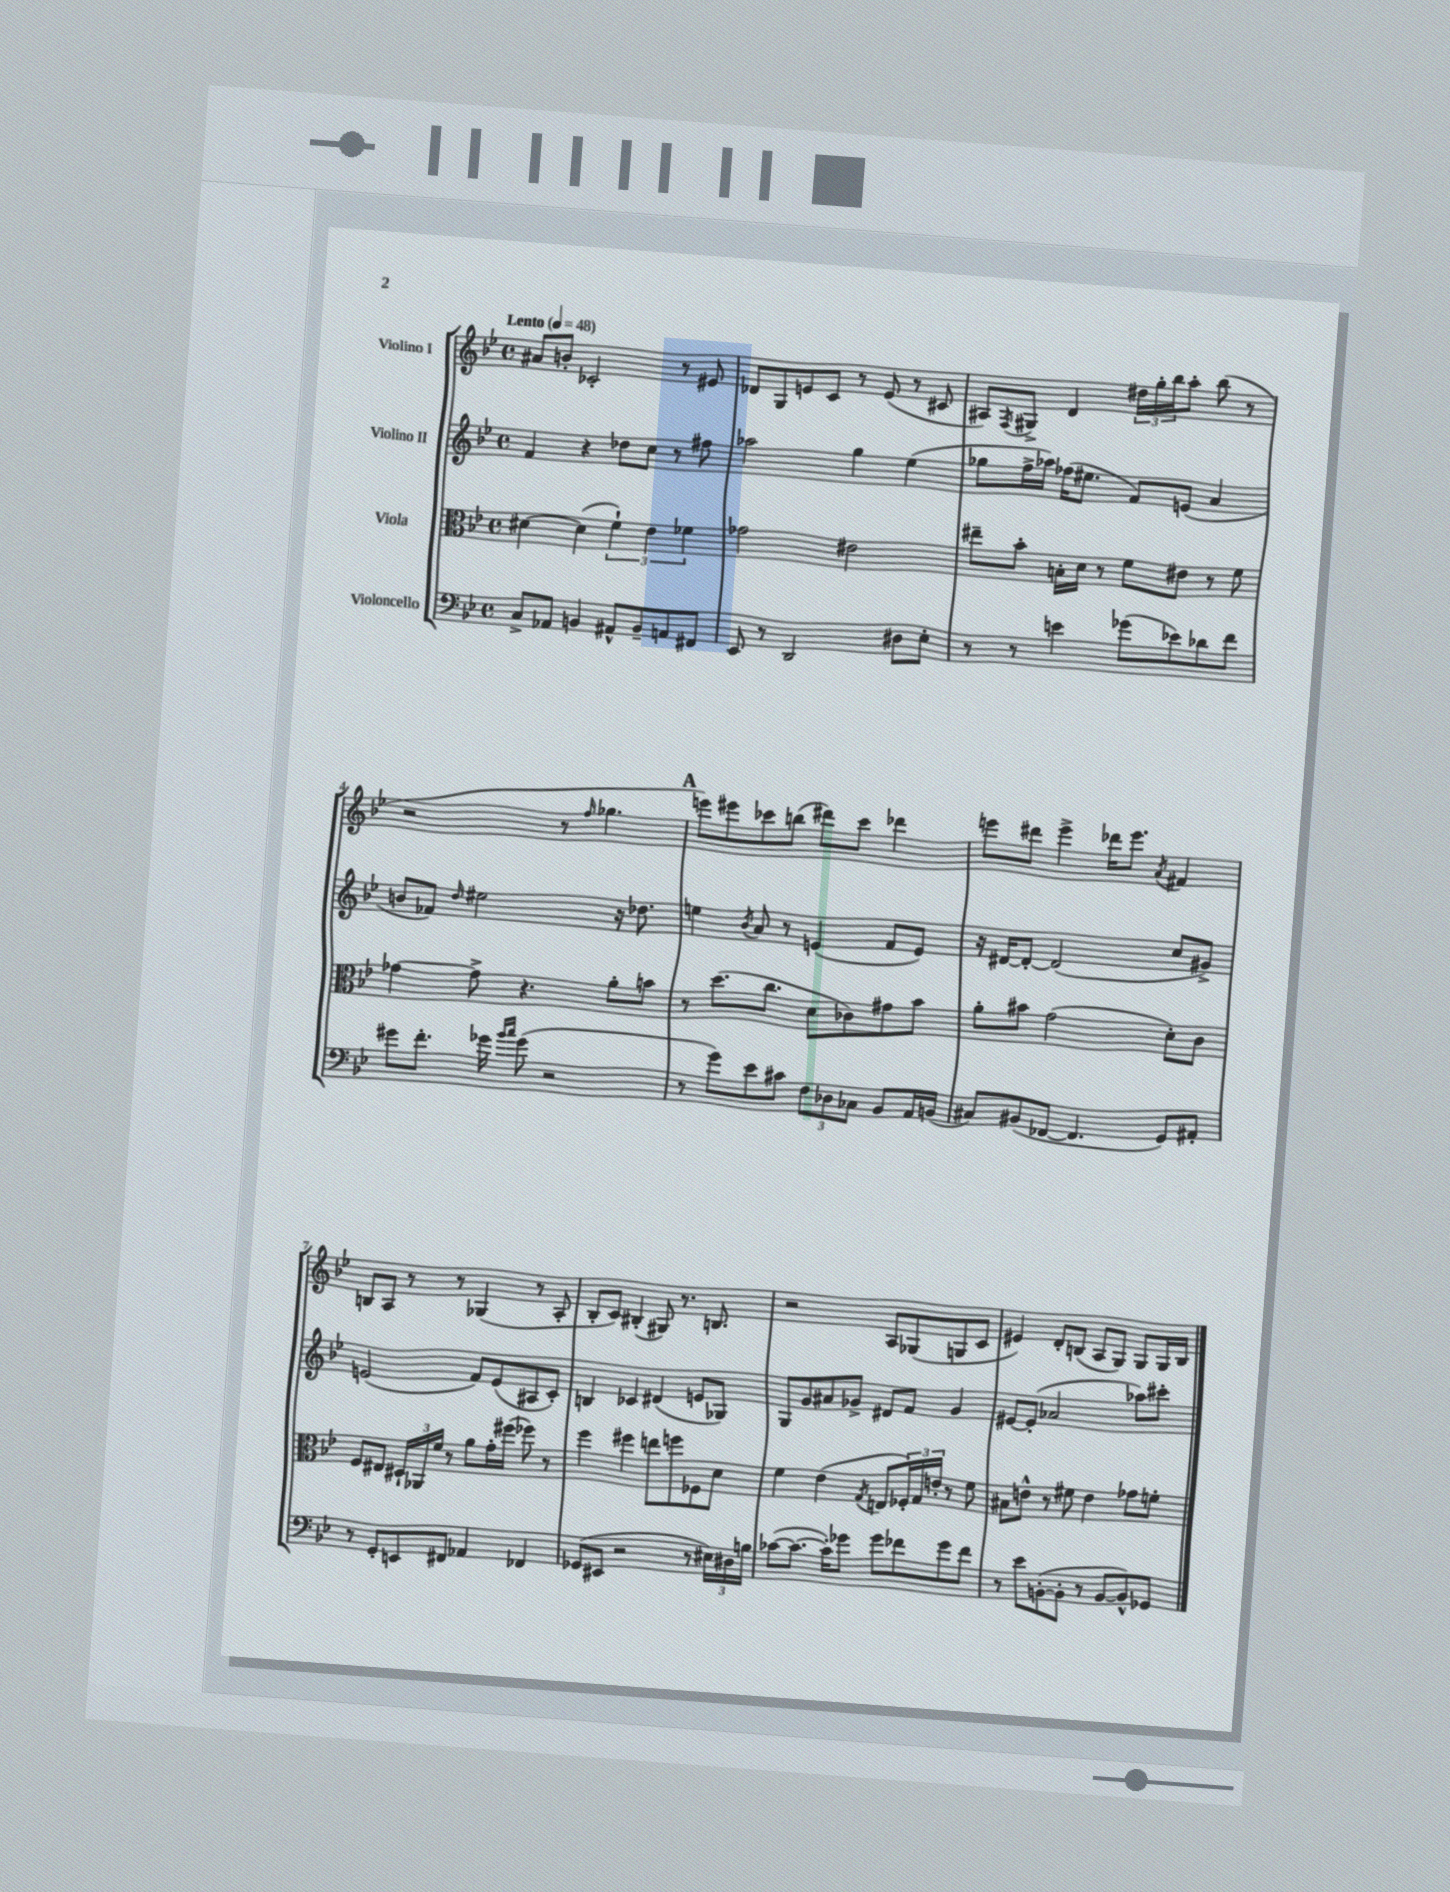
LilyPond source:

<<
\new StaffGroup <<
\new Staff = "s0" \with { instrumentName = "Violino I" } {
    \clef treble \key bes \major \defaultTimeSignature \time 4/4 \tempo "Lento" 4 = 48
    ais'8 b'8-. ces'2-. r8 eis'8 |
    des'8 g8 e'8 c'8 r8 e'8( r8 cis'8 |
    ais8) \acciaccatura { f8 } gis8-> d'4 \tuplet 3/2 { dis''16 g''16-. bes''16 } a''8-. bes''8( r8 |
    r2 r8 \grace { f''16 } ges''4. |
    \mark \markup { \bold "A" } e'''8) eis'''8 ces'''8 b''8( dis'''8) ces'''8 des'''4 |
    e'''8 dis'''8 e'''4-> des'''16 e'''8. \acciaccatura { a'8 } fis'4 |
    b8 a8 r8 r8 ges4( r8 a8-. |
    bes8-. c'8) bis4-.( gis8) r8. b8. |
    r2 a8 ges8( g8 c'8 |
    eis'4) d'8-. b8( a8 g8) g8 g16 b16 \bar "|." |
}
\new Staff = "s1" \with { instrumentName = "Violino II" } {
    \clef treble \key bes \major \defaultTimeSignature \time 4/4
    f'4 r4 des''8 c''8 r8 fis''8 |
    aes''2 g''4 ees''4( |
    ges''8 f''16-> aes''16) fes''16( eis''8. f'8) e'8( a'4 |
    b'8 fes'8) \grace { d''16 } eis''2 r16 des''8. |
    \mark \markup { \bold "A" } e''4 \acciaccatura { bes'8 } a'8 r8 e'4( f'8 e'8) |
    r16 dis'16~ dis'8~-. dis'2( c''8 gis'8->) |
    e'2( f'8) e'8( ais8 c'8-.) |
    b4 ces'4 dis'4( e'8 ges8) |
    g8 g'8 ais'8 ges'8-> dis'8 f'8 ges'4 |
    eis'8~ eis'8-.( aes'2 aes''8) cis'''8-. \bar "|." |
}
\new Staff = "s2" \with { instrumentName = "Viola" } {
    \clef alto \key bes \major \defaultTimeSignature \time 4/4
    dis'4~ dis'4( \tuplet 3/2 { f'4-!) ees'4 fes'4 } |
    ges'2 eis'2 |
    eis''8-- bes'8-. b16-. d'16 r8 f'8 eis'8 r8 f'8 |
    ges'4~ ges'8-> r4. a'8-. b'8 |
    \mark \markup { \bold "A" } r8 d''8.( c''8. d'8 ces'8) gis'8 bes'8 |
    a'8-. bis'8 g'2( d'8-.) c'8 |
    f8 eis8 \tuplet 3/2 { dis16-! aes,16 f'16 } r8 a'8 g'16-. fis''16( fes''8) r8 |
    f''4 fis''4 e''8 f''8 fes8 d'8 |
    f'4 ees'4( \acciaccatura { g8 } e8 \tuplet 3/2 { fes16-.) g16 e'16-. } r8 f'8 |
    bis8 e'8-^ r8 fis'8 e'4 ges'8 f'8-. \bar "|." |
}
\new Staff = "s3" \with { instrumentName = "Violoncello" } {
    \clef bass \key bes \major \defaultTimeSignature \time 4/4
    c8-> aes,8 b,4 ais,8-^ b,8-- a,8 fis,8 |
    ees,8 r8 d,2 dis8 ees8-. |
    r8 r8 e'4 ges'8( ees'8) des'8 f'8 |
    gis'8 f'8.-. ges'16 \grace { bes'16 c''16 } ges'8( r2 |
    \mark \markup { \bold "A" } r8 g'8) ees'8 cis'8 \tuplet 3/2 { f8 des8 ces8 } bes,8 a,16 b,16( |
    cis8) bis,8( fes,8~ fes,4. g,8) ais,8-. |
    r8 g,8-. e,8 fis,8 aes,4 fes,4 |
    ges,8( eis,8 r2 r8 \tuplet 3/2 { eis16) dis16 b16 } |
    ces'8~( ces'8.~ ces'16-.) ges'8 ges'8 fes'8 ges'8 fes'8 |
    r8 ees'8 b,8~-.( b,8-. r8 b,8~ b,8-^) ges,8 \bar "|." |
}
>>
>>
